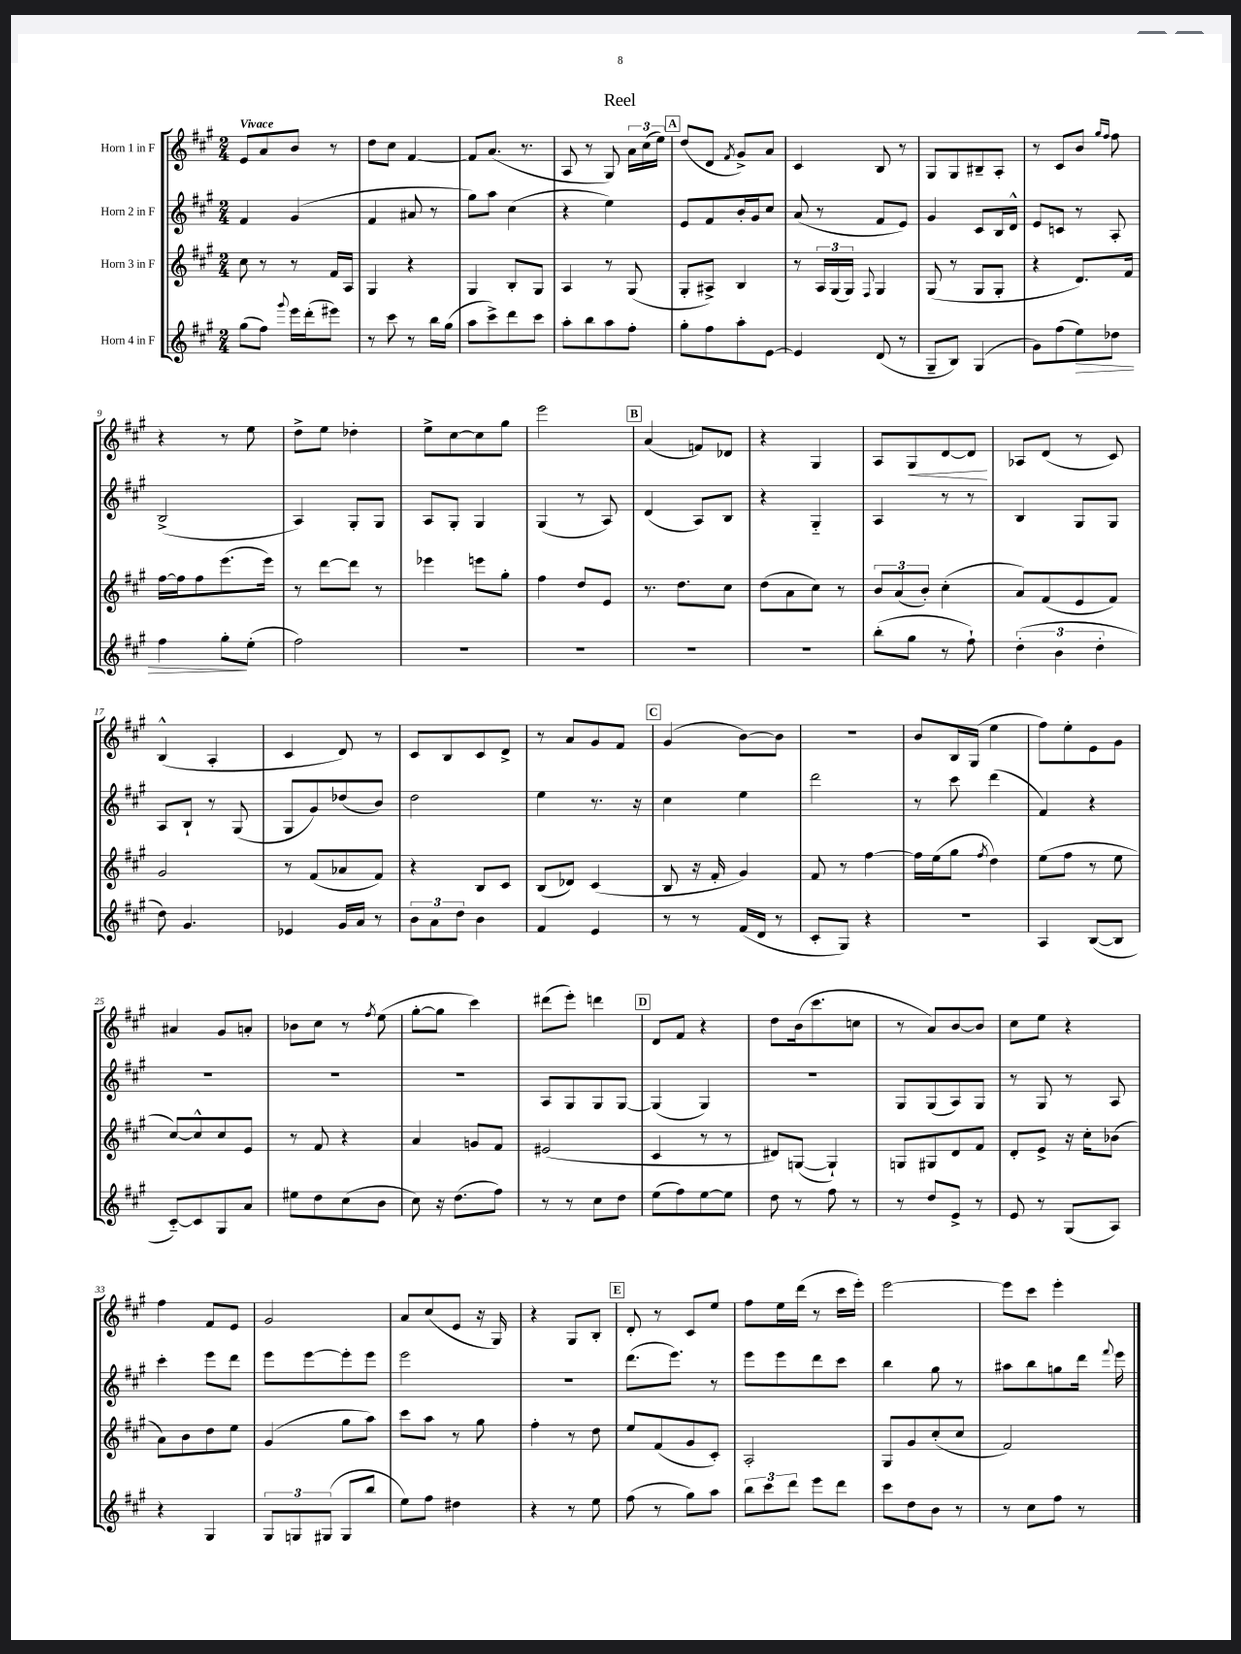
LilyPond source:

\header { title = "Reel" }
<<
\new StaffGroup <<
\new Staff = "s0" \with { instrumentName = "Horn 1 in F" } {
    \clef treble \key a \major \numericTimeSignature \time 2/4 \tempo "Vivace"
    \autoBeamOff e'8[ a'8 b'8] r8 |
    d''8[ cis''8] fis'4~ |
    fis'8[ a'8.]( r8. |
    a8 r8 gis8) \tuplet 3/2 { a'16[ cis''16( e''16]) } |
    \mark \markup { \box "A" } d''8[( d'8] \acciaccatura { fis'8 } gis'8[->) a'8] |
    cis'4 b8 r8 |
    gis8[ gis8 bis8-- a8]-. |
    r8 cis'8[ b'8] \grace { gis''16[ fis''16] } fis''8 |
    r4 r8 e''8 |
    d''8[-> e''8] des''4-. |
    e''8[-> cis''8~ cis''8 gis''8] |
    e'''2 |
    \mark \markup { \box "B" } a'4( f'8[) des'8] |
    r4 gis4 |
    a8[ gis8\< d'8~ d'8]\! |
    aes8[ d'8]( r8 cis'8) |
    b4-^( a4-. |
    cis'4 d'8) r8 |
    cis'8[ b8 cis'8 d'8]-> |
    r8 a'8[ gis'8 fis'8] |
    \mark \markup { \box "C" } gis'4( b'8[~) b'8] |
    r2 |
    b'8[ b16 gis16]( e''4 |
    fis''8[) e''8-. e'8 gis'8] |
    ais'4 gis'8[ a'8]-. |
    bes'8[ cis''8] r8 \acciaccatura { fis''8 } e''8( |
    gis''8[~-. gis''8] cis'''4) |
    dis'''8[( e'''8]-.) d'''4 |
    \mark \markup { \box "D" } d'8[ fis'8] r4 |
    d''8[ b'16( cis'''8. c''8] |
    r8 a'8[) b'8~ b'8] |
    cis''8[ e''8] r4 |
    fis''4 fis'8[ e'8] |
    gis'2 |
    a'8[ cis''8( e'8] r16 gis16) |
    r4 gis8[ b8]-. |
    \mark \markup { \box "E" } d'8-. r8 cis'8[ e''8] |
    fis''8[ e''16 d'''16]( r8 cis'''16[ e'''16]-.) |
    e'''2~ |
    e'''8[ cis'''8] e'''4-. \bar "|." |
}
\new Staff = "s1" \with { instrumentName = "Horn 2 in F" } {
    \clef treble \key a \major \numericTimeSignature \time 2/4
    \autoBeamOff fis'4 gis'4( |
    fis'4 ais'8 r8 |
    gis''8[) a''8] cis''4( |
    r4 e''4) |
    \mark \markup { \box "A" } e'8[ fis'8 b'16-. gis'16 cis''8] |
    a'8( r8 fis'8[ e'8]) |
    gis'4 cis'8[ b16 d'16]-^ |
    e'8[ c'8] r8 a8-. |
    b2->( |
    a4) gis8[-. gis8] |
    a8[ gis8]-. gis4 |
    gis4( r8 a8) |
    \mark \markup { \box "B" } d'4( a8[) b8] |
    r4 gis4-_ |
    a4 r8 r8 |
    b4 gis8[ gis8] |
    a8[ b8]-! r8 gis8( |
    gis8[ gis'8) des''8( b'8]) |
    d''2 |
    e''4 r8. r16 |
    \mark \markup { \box "C" } cis''4 e''4 |
    d'''2 |
    r8 cis'''8 d'''4( |
    fis'4) r4 |
    R2 |
    R2 |
    R2 |
    a8[ gis8 gis8 gis8]~ |
    \mark \markup { \box "D" } gis4( gis4) |
    R2 |
    gis8[ gis8( a8) gis8] |
    r8 gis8 r8 a8 |
    cis'''4-. e'''8[ d'''8] |
    e'''8[ e'''8~ e'''8-. e'''8] |
    e'''2 |
    r2 |
    \mark \markup { \box "E" } d'''8.[( e'''8.]) r8 |
    e'''8[ e'''8 d'''8 cis'''8] |
    b''4 gis''8 r8 |
    ais''8[ b''8 g''8 d'''16] \appoggiatura { fis'''8 } e'''16 \bar "|." |
}
\new Staff = "s2" \with { instrumentName = "Horn 3 in F" } {
    \clef treble \key a \major \numericTimeSignature \time 2/4
    \autoBeamOff cis''8 r8 r8 fis'16[ a16] |
    gis4 r4 |
    gis4 b8[-. gis8] |
    a4 r8 gis8( |
    \mark \markup { \box "A" } gis8[-. ais8]->) b4 |
    r8 \tuplet 3/2 { a16[ gis16( gis16]) } \appoggiatura { fis8 } gis4 |
    gis8( r8 gis8[ gis8]-. |
    r4 d'8.[) fis'16] |
    fis''16[~ fis''16 fis''8 e'''8.( e'''16]) |
    r8 d'''8[~ d'''8] r8 |
    ees'''4 e'''8[ gis''8]-. |
    fis''4 d''8[ e'8] |
    \mark \markup { \box "B" } r8. d''8.[ cis''8] |
    d''8[( a'8 cis''8]) r8 |
    \tuplet 3/2 { b'8[ a'8( b'8]-.) } cis''4-.( |
    a'8[) fis'8( e'8 fis'8]) |
    gis'2 |
    r8 fis'8[( aes'8 fis'8]) |
    r4 b8[ cis'8] |
    b8[( des'8]) cis'4( |
    \mark \markup { \box "C" } b8 r16 fis'16-. gis'4) |
    fis'8 r8 fis''4~ |
    fis''16[ e''16( gis''8] \acciaccatura { fis''8 } d''4) |
    e''8[( fis''8] r8 e''8 |
    cis''8[~) cis''8-^ cis''8 e'8] |
    r8 fis'8 r4 |
    a'4 g'8[ fis'8] |
    eis'2( |
    \mark \markup { \box "D" } cis'4 r8 r8 |
    dis'8[) g8]~( g4-!) |
    g8[ gis8 d'8 fis'8] |
    d'8[-. e'8]-> r16 cis''16[-. bes'8]( |
    a'8[) b'8 d''8 e''8] |
    gis'4( gis''8[ a''8]) |
    cis'''8[ a''8] r8 gis''8 |
    fis''4-. r8 d''8 |
    \mark \markup { \box "E" } e''8[ fis'8( gis'8 cis'8]-.) |
    a2-. |
    gis8[ gis'8 cis''8-.( cis''8] |
    fis'2) \bar "|." |
}
\new Staff = "s3" \with { instrumentName = "Horn 4 in F" } {
    \clef treble \key a \major \numericTimeSignature \time 2/4
    \autoBeamOff gis''8[( fis''8]) \appoggiatura { gis'''8 } e'''16[ d'''16-.( eis'''8]) |
    r8 cis'''8 r8 b''16[ gis''16]( |
    a''8[ cis'''8->) d'''8 cis'''8] |
    a''8[-. b''8 a''8 fis''8]-. |
    \mark \markup { \box "A" } gis''8[-. fis''8 a''8-. e'8]~ |
    e'4 d'8( r8 |
    gis8[-- b8]) gis4( |
    gis'8[) fis''8( e''8\>) des''8] |
    fis''4 gis''8[-.\! e''8]-.( |
    fis''2) |
    R2 |
    R2 |
    \mark \markup { \box "B" } R2 |
    R2 |
    b''8[-.( gis''8] r8 fis''8-!) |
    \tuplet 3/2 { d''4-.( b'4 d''4-. } |
    d''8) gis'4. |
    ees'4 gis'16[ a'16] r8 |
    \tuplet 3/2 { b'8[ a'8 d''8] } b'4 |
    fis'4 e'4 |
    \mark \markup { \box "C" } r8 r8 fis'16[( d'16] r8 |
    cis'8[-. gis8]) r4 |
    r2 |
    a4 b8[~( b8] |
    cis'8[~-_) cis'8 gis8 a'8] |
    eis''8[ d''8 cis''8( b'8] |
    cis''8) r16 d''8.[( fis''8]) |
    r8 r8 cis''8[ d''8] |
    \mark \markup { \box "D" } e''8[( fis''8) e''8~ e''8] |
    d''8 r8 fis''8 r8 |
    r8 d''8[ e'8]-> r8 |
    e'8 r8 gis8[( a8]) |
    r4 gis4 |
    \tuplet 3/2 { gis8[ g8 gis8]( } gis8[ b''8] |
    e''8[) fis''8] dis''4 |
    r4 r8 e''8 |
    \mark \markup { \box "E" } fis''8( r8 gis''8[) a''8] |
    \tuplet 3/2 { b''8[ cis'''8 d'''8] } e'''8[ d'''8] |
    cis'''8[ d''8 b'8] r8 |
    r8 cis''8[ fis''8] r8 \bar "|." |
}
>>
>>
